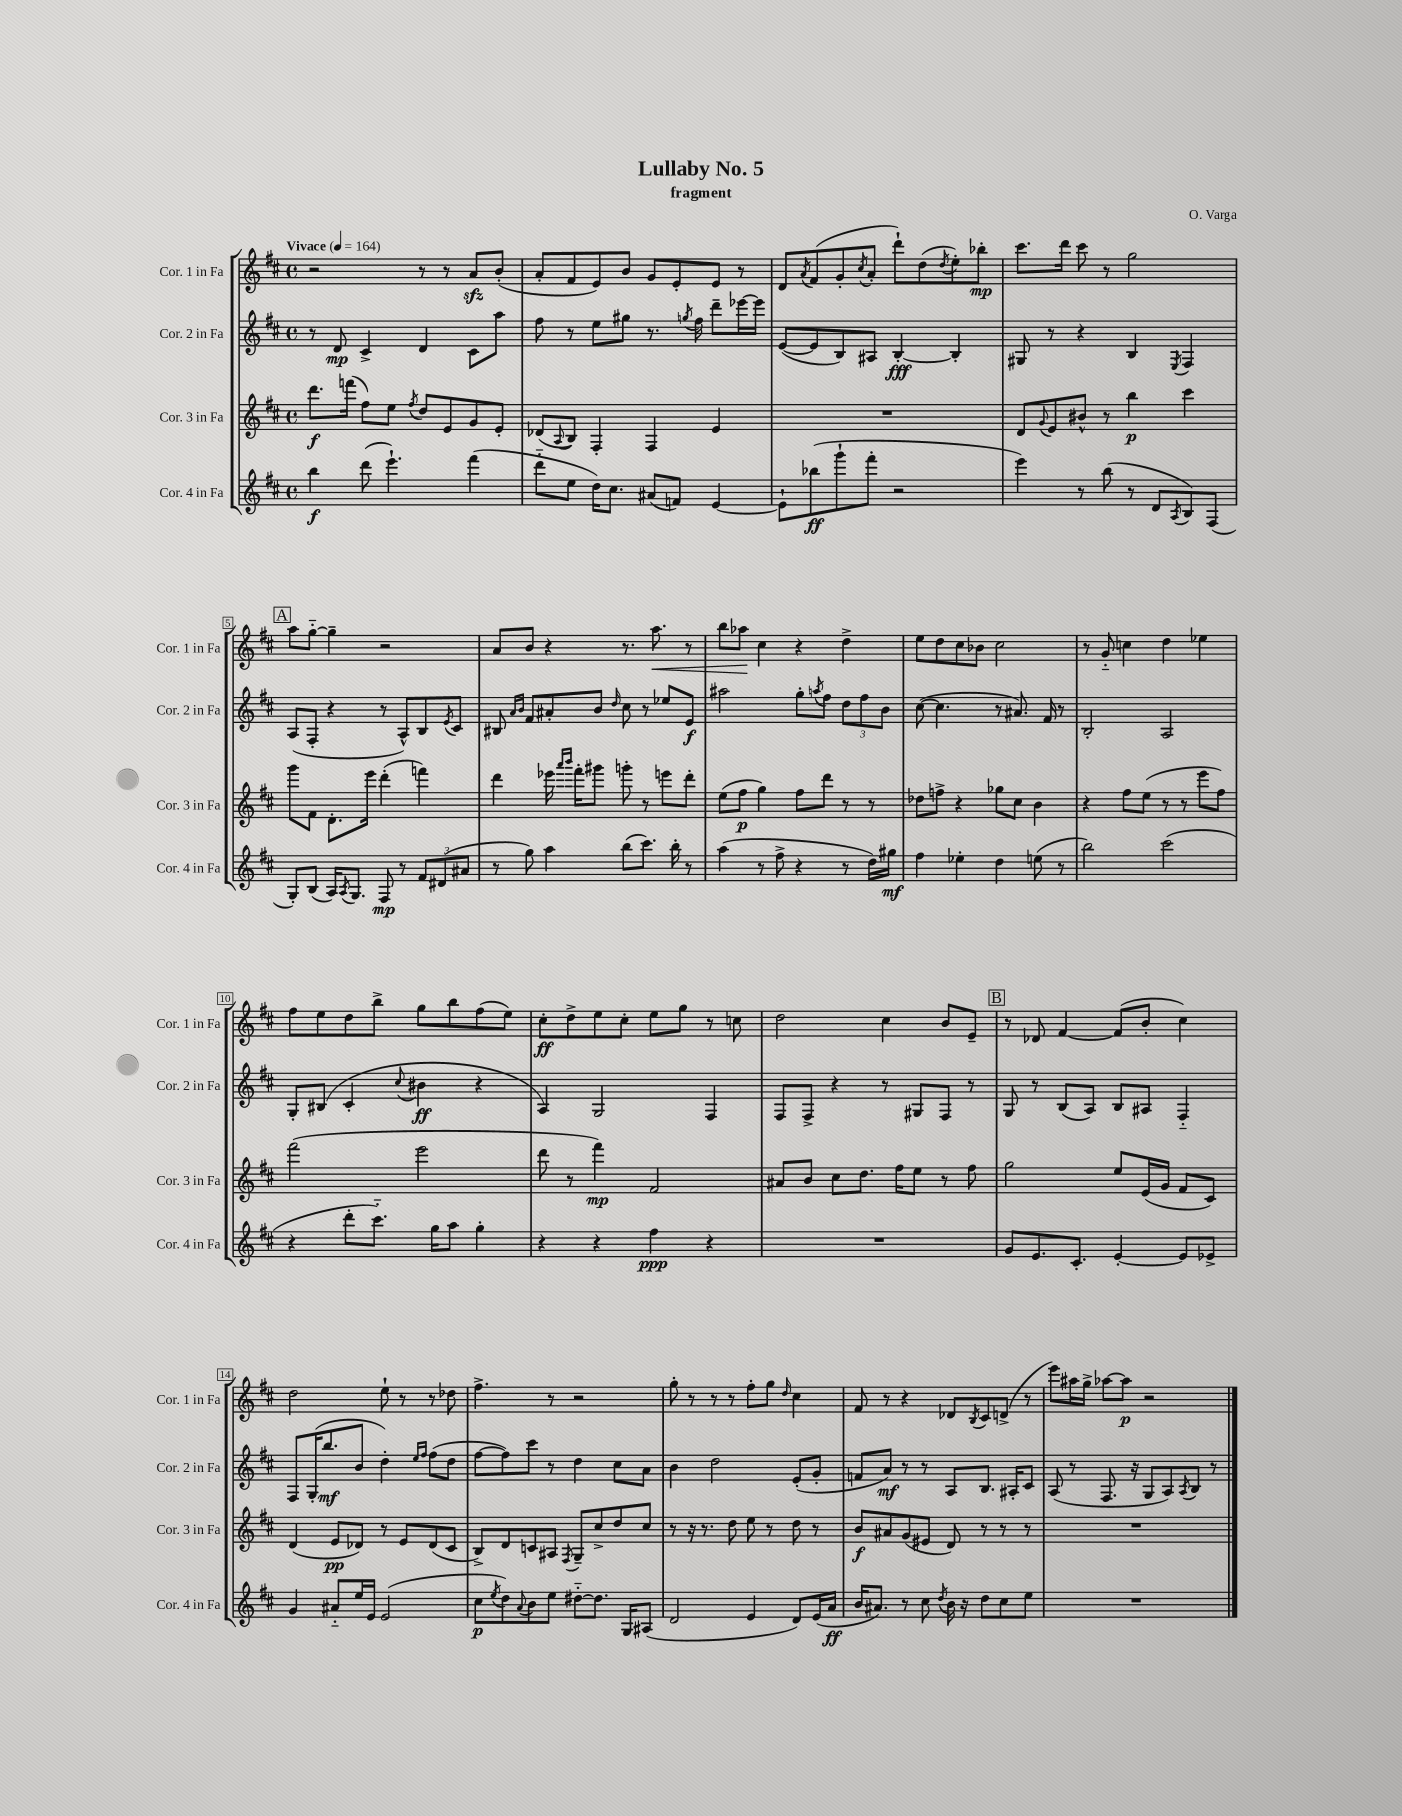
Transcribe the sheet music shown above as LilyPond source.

\header { title = "Lullaby No. 5" composer = "O. Varga" subtitle = "fragment" }
<<
\new StaffGroup <<
\new Staff = "s0" \with { instrumentName = "Cor. 1 in Fa" shortInstrumentName = "Cor. 1 in Fa" } {
    \clef treble \key d \major \defaultTimeSignature \time 4/4 \tempo "Vivace" 4 = 164
    r2 r8 r8 a'8\sfz b'8-.( |
    a'8-. fis'8 e'8) b'8 g'8 e'8-. e'8 r8 |
    d'8 \acciaccatura { a'8 } fis'8( g'8-. \acciaccatura { cis''8 } a'8-. d'''8-!) d''8( \acciaccatura { d''8 } e''8-.) bes''8-.\mp |
    cis'''8. d'''16 cis'''8 r8 g''2 |
    \mark \markup { \box "A" } a''8 g''8~-_ g''4-- r2 |
    a'8 b'8 r4 r8. a''8.\< r8 |
    b''8 aes''8\! cis''4 r4 d''4-> |
    e''8 d''8 cis''8 bes'8 cis''2 |
    r8 g'8-_ c''4 d''4 ees''4 |
    fis''8 e''8 d''8 b''8-> g''8 b''8 fis''8( e''8) |
    cis''8-.\ff d''8-> e''8 cis''8-. e''8 g''8 r8 c''8 |
    d''2 cis''4 b'8 e'8-- |
    \mark \markup { \box "B" } r8 des'8 fis'4~ fis'8( b'8-. cis''4) |
    d''2 e''8-! r8 r8 des''8 |
    fis''4.-> r8 r2 |
    g''8-. r8 r8 r8 fis''8-. g''8 \grace { d''16 } cis''4 |
    fis'8 r8 r4 des'8 \acciaccatura { b8 } cis'8 d'8->( r8 |
    e'''8) ais''16 g''16-> aes''8~ aes''8\p r2 \bar "|." |
}
\new Staff = "s1" \with { instrumentName = "Cor. 2 in Fa" shortInstrumentName = "Cor. 2 in Fa" } {
    \clef treble \key d \major \defaultTimeSignature \time 4/4
    r8 d'8\mp cis'4-> d'4 cis'8 a''8 |
    fis''8 r8 e''8 gis''8 r8. \acciaccatura { g''8 } fis''16 d'''8-- ees'''16~ ees'''16 |
    e'8~( e'8 b8) ais8 b4~-.\fff b4-. |
    gis8 r8 r4 b4 \acciaccatura { e8 } fis4 |
    \mark \markup { \box "A" } a8( fis8-. r4 r8 a8-^) b8 \acciaccatura { e'8 } cis'8 |
    bis8 \grace { a'16 b'16 } fis'8 ais'8-. b'8 \grace { d''16 } cis''8 r8 ees''8 e'8\f |
    ais''2 g''8-. \acciaccatura { a''8 } fis''8 \tuplet 3/2 { d''8 fis''8 b'8 } |
    cis''8~( cis''4. r8 ais'8.) fis'16 r8 |
    b2-. a2 |
    g8-. bis8( cis'4-. \appoggiatura { cis''8 } bis'4\ff r4 |
    a4) g2 fis4 |
    fis8 fis8-> r4 r8 gis8 fis8 r8 |
    \mark \markup { \box "B" } g8 r8 b8( a8) b8 ais8 fis4-_ |
    fis8 g16-.( b''8.\mf b'8 d''4-.) \grace { e''16 fis''16 } fis''8( d''8 |
    fis''8~ fis''8) cis'''8 r8 d''4 cis''8 a'8 |
    b'4 d''2 e'8-.( g'8-. |
    f'8 a'8\mf) r8 r8 a8 b8. ais16-. cis'8 |
    a8( r8 fis8. r16 g8 a8) \acciaccatura { a8 } b8 r8 \bar "|." |
}
\new Staff = "s2" \with { instrumentName = "Cor. 3 in Fa" shortInstrumentName = "Cor. 3 in Fa" } {
    \clef treble \key d \major \defaultTimeSignature \time 4/4
    d'''8.\f f'''16( fis''8) e''8 \acciaccatura { fis''8 } d''8 e'8 g'8 e'8-. |
    des'8( \appoggiatura { a8 } b8) fis4-. fis4 e'4 |
    R1 |
    d'8 \appoggiatura { g'8 } e'8 bis'8-^ r8 b''4\p cis'''4 |
    \mark \markup { \box "A" } g'''8 fis'8 d'8.-. e'''16 d'''4-.( f'''4) |
    d'''4 ees'''16 \grace { a'''16 b'''16 } fis'''16-. gis'''8 g'''8-. r8 e'''8 d'''8-. |
    e''8( fis''8\p g''4) fis''8 d'''8 r8 r8 |
    des''8 f''8-> r4 ges''8 cis''8 b'4 |
    r4 fis''8 e''8( r8 r8 e'''8 fis''8) |
    fis'''2( e'''2 |
    d'''8 r8 fis'''4\mp) fis'2 |
    ais'8 b'8 cis''8 d''8. fis''16 e''8 r8 fis''8 |
    \mark \markup { \box "B" } g''2 e''8 e'16( g'16 fis'8 cis'8) |
    d'4( e'8\pp des'8) r8 e'8 des'8( cis'8 |
    b8->) d'8 c'8 ais8 \acciaccatura { fis8 } g8-- cis''8-> d''8 cis''8 |
    r8 r16 r8. d''8 e''8 r8 d''8 r8 |
    b'8\f ais'8 g'8( eis'8 d'8) r8 r8 r8 |
    R1 \bar "|." |
}
\new Staff = "s3" \with { instrumentName = "Cor. 4 in Fa" shortInstrumentName = "Cor. 4 in Fa" } {
    \clef treble \key d \major \defaultTimeSignature \time 4/4
    b''4\f d'''8( e'''4.-!) fis'''4( |
    d'''8-_ e''8 d''16) cis''8. ais'8( f'8) e'4~ |
    e'8-! bes''8\ff( g'''8-! fis'''8-. r2 |
    e'''4) r8 b''8( r8 d'8 \acciaccatura { a8 } b8) fis8( |
    \mark \markup { \box "A" } g8-.) b8( a16) \acciaccatura { a8 } g8. fis8\mp r8 \tuplet 3/2 { fis'8 dis'8( ais'8 } |
    r8 g''8) a''4 b''8( cis'''8.) b''16-. r8 |
    a''4( r8 fis''8-> r4 r8 d''16) gis''16\mf |
    fis''4 ees''4-. d''4 e''8( r8 |
    b''2) cis'''2( |
    r4 d'''8-. cis'''8.-_) g''16 a''8 g''4-. |
    r4 r4 fis''4\ppp r4 |
    R1 |
    \mark \markup { \box "B" } g'8 e'8. cis'8.-. e'4~-. e'8 ees'8-> |
    g'4 ais'8-_ e''16 e'16 e'2( |
    cis''8\p \acciaccatura { e''8 } d''8) \appoggiatura { a'8 } b'8 e''8 dis''8~-_ dis''8. g16 ais8( |
    d'2 e'4 d'8) e'16( a'16\ff |
    b'16 ais'8.) r8 cis''8 \acciaccatura { d''8 } b'16 r16 d''8 cis''8 e''8 |
    R1 \bar "|." |
}
>>
>>
\layout { \context { \Score \override BarNumber.stencil = #(make-stencil-boxer 0.1 0.3 ly:text-interface::print) } }
